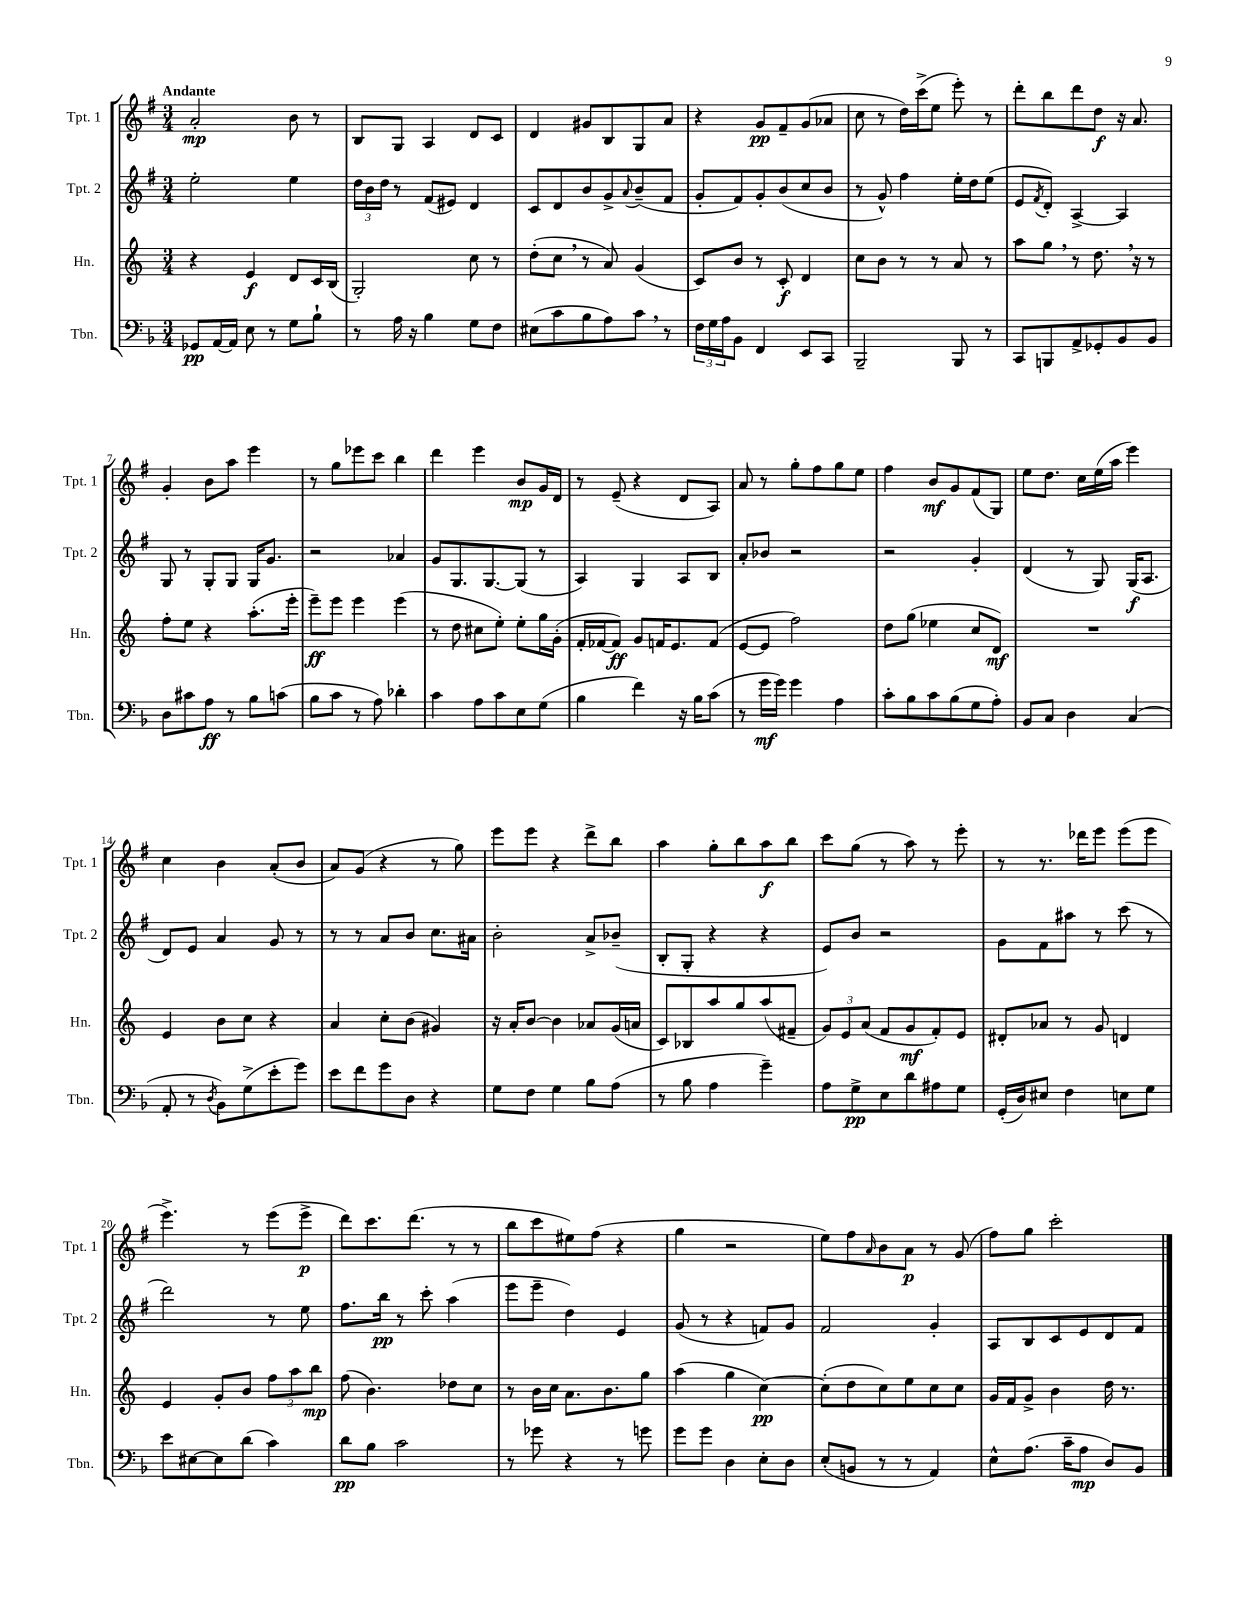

**kern	**dynam	**kern	**dynam	**kern	**dynam	**kern	**dynam
*part4	*part4	*part3	*part3	*part2	*part2	*part1	*part1
*staff4	*staff4	*staff3	*staff3	*staff2	*staff2	*staff1	*staff1
*I"Tbn.	*	*I"Hn.	*	*I"Tpt. 2	*	*I"Tpt. 1	*
*I'Tbn.	*	*I'Hn.	*	*I'Tpt. 2	*	*I'Tpt. 1	*
*clefF4	*	*clefG2	*	*clefG2	*	*clefG2	*
*k[b-]	*	*k[]	*	*k[f#]	*	*k[f#]	*
*M3/4	*	*M3/4	*	*M3/4	*	*M3/4	*
=1	=1	=1	=1	=1	=1	=1	=1
!	!	!	!	!	!	!LO:TX:a:B:t=Andante	!
8GG-X/L	pp	4r	.	2ee'\	.	2a'/	mp
[16AA/L	.	.	.	.	.	.	.
16AA/JJ]	.	.	.	.	.	.	.
8E\	.	4e/	f	.	.	.	.
8r	.	.	.	.	.	.	.
8G\L	.	8d/L	.	4ee\	.	8b\	.
8B-`\J	.	16c/L	.	.	.	8r	.
.	.	(16B/JJ	.	.	.	.	.
=2	=2	=2	=2	=2	=2	=2	=2
8r	.	2G'/)	.	24dd\LL	.	8B/L	.
.	.	.	.	24b\	.	.	.
.	.	.	.	24dd\JJ	.	.	.
16A\	.	.	.	8r	.	8G/J	.
16r	.	.	.	.	.	.	.
4B-\	.	.	.	(8f#/L	.	4A/	.
.	.	.	.	8e#X/J)	.	.	.
8G\L	.	8cc\	.	4d/	.	8d/L	.
8F\J	.	8r	.	.	.	8c/J	.
=3	=3	=3	=3	=3	=3	=3	=3
(8E#X\L	.	(8dd'\L	.	8c/L	.	4d/	.
8c\	.	8cc,\J	.	8d/	.	.	.
8B-\	.	8r	.	8b/	.	8g#X/L	.
8A\)	.	8a/)	.	8g^/	.	8B/	.
.	.	.	.	8qqa/	.	.	.
8c,\J	.	(4g/	.	(8b~/	.	8G/	.
8r	.	.	.	8f#/J	.	8a/J	.
=4	=4	=4	=4	=4	=4	=4	=4
24F\LL	.	8c/L)	.	8g'/L	.	4r	.
24G\	.	.	.	.	.	.	.
24A\J	.	.	.	.	.	.	.
8BB-\J	.	8b/J	.	8f#/)	.	.	.
4FF/	.	8r	.	8g'/	.	8g/L	pp
.	.	8c'/	f	(8b/	.	8f#~/	.
8EE/L	.	4d/	.	8cc/	.	(8g/	.
8CC/J	.	.	.	8b/J	.	8a-X/J	.
=5	=5	=5	=5	=5	=5	=5	=5
2BBB-~/	.	8cc\L	.	8r	.	8cc\	.
.	.	8b\J	.	8g^^/)	.	8r	.
.	.	8r	.	4ff#\	.	16dd\LL)	.
.	.	.	.	.	.	(16ccc^\J	.
.	.	8r	.	.	.	8ee\J	.
8BBB-/	.	8a/	.	16ee'\LL	.	8eee'\)	.
.	.	.	.	16dd\J	.	.	.
8r	.	8r	.	(8ee\J	.	8r	.
=6	=6	=6	=6	=6	=6	=6	=6
8CC/L	.	8aa\L	.	8e/L	.	8ddd'\L	.
.	.	.	.	8qf#/	.	.	.
8BBBn/	.	8gg,\J	.	8d'/J)	.	8bb\	.
8AA^/	.	8r	.	[4A^/	.	8ddd\	.
8GG-X'/	.	8.dd,\	.	.	.	8dd\J	f
8BB-/	.	.	.	4A/]	.	16r	.
.	.	16r	.	.	.	8.a/	.
8BB-/J	.	8r	.	.	.	.	.
!!LO:LB:g=z
=7	=7	=7	=7	=7	=7	=7	=7
8D\L	.	8ff'\L	.	8G/	.	4g'/	.
8c#X\	.	8ee\J	.	8r	.	.	.
8A\J	ff	4r	.	8G'/L	.	8b\L	.
8r	.	.	.	8G/J	.	8aa\J	.
8B-\L	.	(8.aa'\L	.	16G/KL	.	4eee\	.
.	.	.	.	8.g/J	.	.	.
(8cn\J	.	.	.	.	.	.	.
.	.	16eee'\Jk	.	.	.	.	.
=8	=8	=8	=8	=8	=8	=8	=8
8B-\L	.	8eee~\L)	ff	2r	.	8r	.
8c\J	.	8eee\J	.	.	.	8gg\L	.
8r	.	4eee\	.	.	.	8eee-X\	.
8A\)	.	.	.	.	.	8ccc\J	.
4d-X'\	.	(4eee\	.	4a-X/	.	4bb\	.
=9	=9	=9	=9	=9	=9	=9	=9
4c\	.	8r	.	8g/L	.	4ddd\	.
.	.	8dd\	.	8.G/	.	.	.
8A\L	.	8cc#X\L	.	.	.	4eee\	.
.	.	.	.	[8.G/	.	.	.
8c\	.	8ee'\J)	.	.	.	.	.
8E\	.	8ee'\L	.	(8G/J]	.	8b/L	mp
(8G\J	.	16gg\L	.	8r	.	16g/L	.
.	.	(16g'\JJ	.	.	.	16d/JJ	.
=10	=10	=10	=10	=10	=10	=10	=10
4B-\	.	16f'/LL	.	4A/)	.	8r	.
.	.	[16f-X/J	.	.	.	.	.
.	.	8f-/J])	ff	.	.	(8e~/	.
4f\)	.	8g/L	.	4G/	.	4r	.
.	.	16fn/K	.	.	.	.	.
.	.	8.e/	.	.	.	.	.
16r	.	.	.	8A/L	.	8d/L	.
16B-\KL	.	.	.	.	.	.	.
(8c\J	.	(8f/J	.	8B/J	.	8A/J)	.
=11	=11	=11	=11	=11	=11	=11	=11
8r	.	[8e/L	.	8a'/L	.	8a/	.
16g\LL	mf	8e/J]	.	8b-X/J	.	8r	.
16g\JJ)	.	.	.	.	.	.	.
4g\	.	2ff\)	.	2r	.	8gg'\L	.
.	.	.	.	.	.	8ff#\	.
4A\	.	.	.	.	.	8gg\	.
.	.	.	.	.	.	8ee\J	.
=12	=12	=12	=12	=12	=12	=12	=12
8c'\L	.	8dd\L	.	2r	.	4ff#\	.
8B-\	.	(8gg\J	.	.	.	.	.
8c\	.	4ee-X\	.	.	.	8b/L	mf
(8B-\	.	.	.	.	.	8g/	.
8G\	.	8cc/L	.	4g'/	.	(8f#/	.
8A'\J)	.	8d/J)	mf	.	.	8G/J)	.
=13	=13	=13	=13	=13	=13	=13	=13
8BB-/L	.	2.r	.	(4d/	.	8ee\L	.
8C/J	.	.	.	.	.	8.dd\J	.
4D\	.	.	.	8r	.	.	.
.	.	.	.	.	.	16cc\LL	.
.	.	.	.	8G/)	.	(16ee\	.
.	.	.	.	.	.	16aa\JJ	.
(4C/	.	.	.	(16G/KL	f	4eee\)	.
.	.	.	.	8.A/J	.	.	.
!!LO:LB:g=z
=14	=14	=14	=14	=14	=14	=14	=14
8AA'/	.	4e/	.	8d/L)	.	4cc\	.
8r	.	.	.	8e/J	.	.	.
8qD/	.	.	.	.	.	.	.
8BB-\L)	.	8b\L	.	4a/	.	4b\	.
(8G^\	.	8cc\J	.	.	.	.	.
8e'\	.	4r	.	8g/	.	(8a'/L	.
8g\J)	.	.	.	8r	.	8b/J	.
=15	=15	=15	=15	=15	=15	=15	=15
8e\L	.	4a/	.	8r	.	8a/L)	.
8f\	.	.	.	8r	.	(8g/J	.
8g\	.	8cc'\L	.	8a/L	.	4r	.
8D\J	.	(8b\J	.	8b/J	.	.	.
4r	.	4g#X/)	.	8.cc\L	.	8r	.
.	.	.	.	.	.	8gg\)	.
.	.	.	.	16a#X\Jk	.	.	.
=16	=16	=16	=16	=16	=16	=16	=16
8G\L	.	16r	.	2b'\	.	8eee\L	.
.	.	16a'/KL	.	.	.	.	.
8F\J	.	[8b/J	.	.	.	8eee\J	.
4G\	.	4b\]	.	.	.	4r	.
8B-\L	.	8a-X/L	.	8a^/L	.	8ddd^\L	.
(8A\J	.	(16g/L	.	(8b-X~/J	.	8bb\J	.
.	.	16an/JJ	.	.	.	.	.
=17	=17	=17	=17	=17	=17	=17	=17
8r	.	8c/L)	.	8B'/L	.	4aa\	.
8B-\	.	8B-X/	.	8G'/J	.	.	.
4A\	.	8aa/	.	4r	.	8gg'\L	.
.	.	8gg/	.	.	.	8bb\	.
4g~\)	.	(8aa/	.	4r	.	8aa\	f
.	.	8f#X~/J	.	.	.	8bb\J	.
=18	=18	=18	=18	=18	=18	=18	=18
8A\L	.	12g/L)	.	8e/L)	.	8ccc\L	.
.	.	12e/	.	.	.	.	.
8G^\	pp	.	.	8b/J	.	(8gg\J	.
.	.	(12a/J	.	.	.	.	.
8E\	.	8f/L	.	2r	.	8r	.
8d\	.	8g/	mf	.	.	8aa\)	.
8A#X\	.	8f'/)	.	.	.	8r	.
8G\J	.	8e/J	.	.	.	8eee'\	.
=19	=19	=19	=19	=19	=19	=19	=19
(16GG'/LL	.	8d#X'/L	.	8g\L	.	8r	.
16D/J)	.	.	.	.	.	.	.
8E#X/J	.	8a-X/J	.	8f#\	.	8.r	.
4F\	.	8r	.	8aa#X\J	.	.	.
.	.	.	.	.	.	16ddd-X\KL	.
.	.	8g/	.	8r	.	8eee\J	.
8En\L	.	4dn/	.	(8ccc\	.	(8eee\L	.
8G\J	.	.	.	8r	.	8eee\J	.
!!LO:LB:g=z
=20	=20	=20	=20	=20	=20	=20	=20
8e\L	.	4e/	.	2ddd\)	.	4.eee^\)	.
[8E#X\	.	.	.	.	.	.	.
8E#\]	.	8g'/L	.	.	.	.	.
(8d\J	.	8b/J	.	.	.	8r	.
4c\)	.	12ff\L	.	8r	.	(8eee\L	.
.	.	12aa\	.	.	.	.	.
.	.	.	.	8ee\	.	8eee^\J	p
.	.	12bb\J	mp	.	.	.	.
=21	=21	=21	=21	=21	=21	=21	=21
8d\L	pp	(8ff\	.	8.ff#\L	.	8ddd\L)	.
8B-\J	.	4.b\)	.	.	.	8.ccc\	.
.	.	.	.	16bb\Jk	pp	.	.
2c\	.	.	.	8r	.	.	.
.	.	.	.	.	.	(8.ddd\J	.
.	.	.	.	8ccc'\	.	.	.
.	.	8dd-X\L	.	(4aa\	.	8r	.
.	.	8cc\J	.	.	.	8r	.
=22	=22	=22	=22	=22	=22	=22	=22
8r	.	8r	.	8eee\L	.	8bb\L	.
8g-X\	.	16b\LL	.	8eee~\J	.	8ccc\	.
.	.	16cc\JJ	.	.	.	.	.
4r	.	8.a\L	.	4dd\)	.	8ee#X\)	.
.	.	.	.	.	.	(8ff#\J	.
.	.	8.b\	.	.	.	.	.
8r	.	.	.	4e/	.	4r	.
8gn\	.	8gg\J	.	.	.	.	.
=23	=23	=23	=23	=23	=23	=23	=23
8g\L	.	(4aa\	.	(8g/	.	4gg\	.
8g\J	.	.	.	8r	.	.	.
4D\	.	4gg\	.	4r	.	2r	.
8E'\L	.	[4cc\)	pp	8fn/L)	.	.	.
8D\J	.	.	.	8g/J	.	.	.
=24	=24	=24	=24	=24	=24	=24	=24
(8E'/L	.	(8cc'\L]	.	2f#/	.	8ee\L)	.
8BBn/J	.	8dd\	.	.	.	8ff#\	.
.	.	.	.	.	.	16qqa/	.
8r	.	8cc\)	.	.	.	8b\	.
8r	.	8ee\	.	.	.	8a\J	p
4AA/)	.	8cc\	.	4g'/	.	8r	.
.	.	8cc\J	.	.	.	(8g/	.
=25	=25	=25	=25	=25	=25	=25	=25
8E^^\L	.	16g/LL	.	8A/L	.	8ff#\L)	.
.	.	16f/J	.	.	.	.	.
(8.A\J	.	8g^/J	.	8B/	.	8gg\J	.
.	.	4b\	.	8c/	.	2ccc'\	.
16c~\KL	.	.	.	.	.	.	.
8A\J	mp	.	.	8e/	.	.	.
8D/L)	.	16dd\	.	8d/	.	.	.
.	.	8.r	.	.	.	.	.
8BB-/J	.	.	.	8f#/J	.	.	.
==	==	==	==	==	==	==	==
*-	*-	*-	*-	*-	*-	*-	*-
